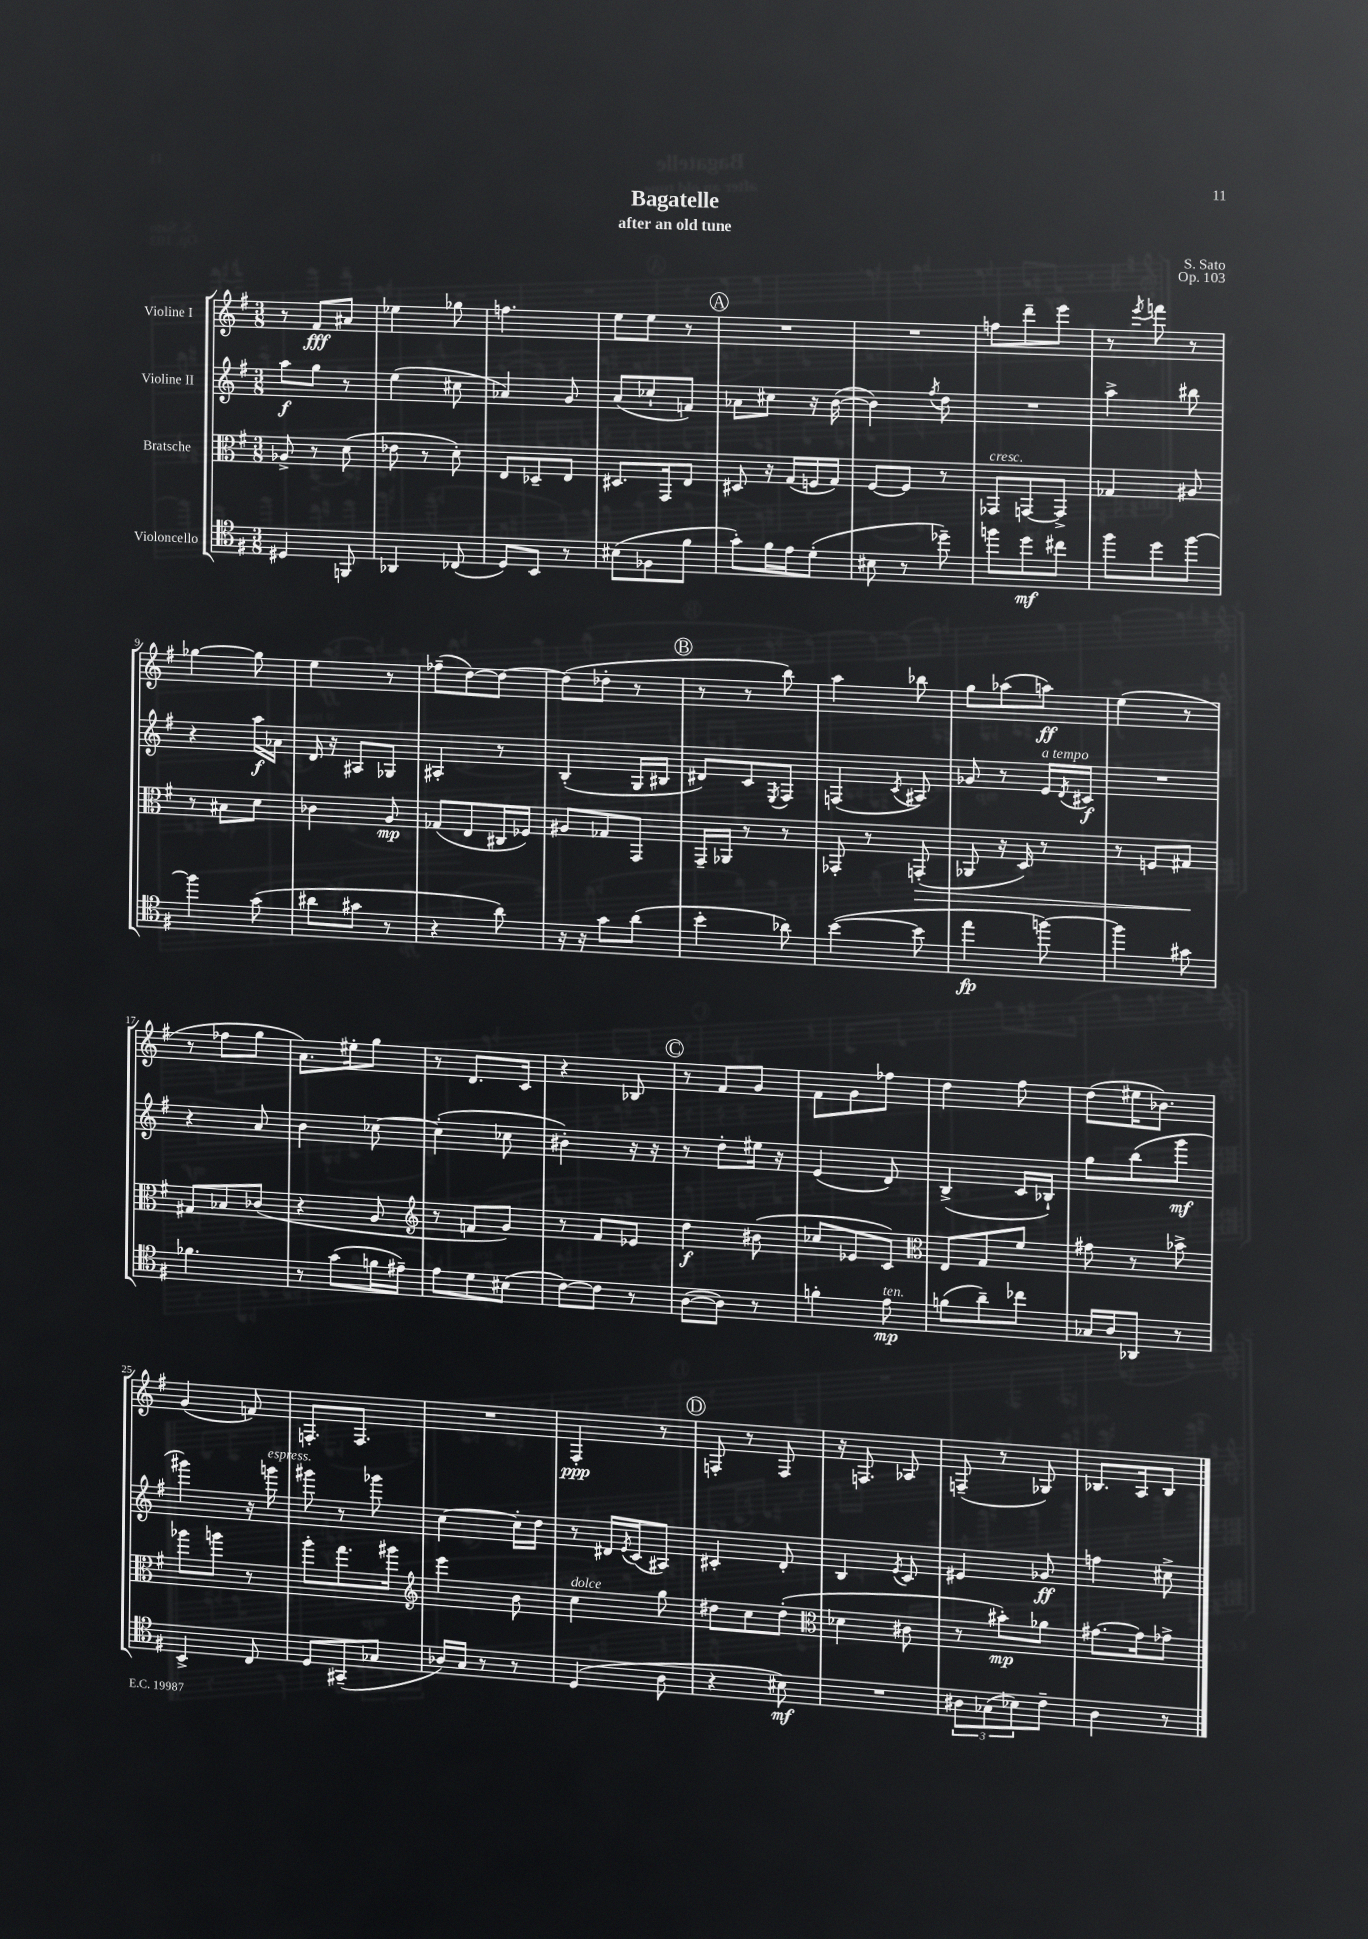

**kern	**dynam	**kern	**dynam	**kern	**dynam	**kern	**dynam
*part4	*part4	*part3	*part3	*part2	*part2	*part1	*part1
*staff4	*staff4	*staff3	*staff3	*staff2	*staff2	*staff1	*staff1
*I"Violoncello	*	*I"Bratsche	*	*I"Violine II	*	*I"Violine I	*
*clefC4	*	*clefC3	*	*clefG2	*	*clefG2	*
*k[f#]	*	*k[f#]	*	*k[f#]	*	*k[f#]	*
*M3/8	*	*M3/8	*	*M3/8	*	*M3/8	*
=1	=1	=1	=1	=1	=1	=1	=1
4D#X/	.	8A-X^/	.	8aa\L	f	8r	.
.	.	8r	.	8gg\J	.	8f#/L	fff
8FFn/	.	(8d\	.	8r	.	8a#X/J	.
=2	=2	=2	=2	=2	=2	=2	=2
4AA-X/	.	8e-X\	.	(4ee\	.	4ee-X\	.
.	.	8r	.	.	.	.	.
(8C-X/	.	8d'\)	.	8cc#X\	.	8gg-X\	.
=3	=3	=3	=3	=3	=3	=3	=3
8D/L)	.	8E/L	.	4a-X/)	.	4.ffn\	.
8BB/J	.	8D-X~/	.	.	.	.	.
8r	.	8E/J	.	8g/	.	.	.
=4	=4	=4	=4	=4	=4	=4	=4
(8B#X\L	.	8.D#X/L	.	(8a/L	.	8ee\L	.
8F-X\	.	.	.	8cc-X`/	.	8ee\J	.
.	.	16GG/k	.	.	.	.	.
8f#\J	.	8E/J	.	8fn/J)	.	8r	.
!!LO:REH:place=s1:t=A
=5	=5	=5	=5	=5	=5	=5	=5
8g'\L)	.	8D#X/	.	8a-X\L	.	4.r	.
16f#\L	.	16r	.	8cc#X\J	.	.	.
16e\J	.	(16G/LL	.	.	.	.	.
(8d'\J	.	16Fn/	.	16r	.	.	.
.	.	16G/JJ)	.	([16b\	.	.	.
=6	=6	=6	=6	=6	=6	=6	=6
8B#X\	.	[8F#/L	.	4b\])	.	4.r	.
8r	.	8F#/J]	.	.	.	.	.
.	.	.	.	8qff#/	.	.	.
8dd-X~\)	.	8r	.	8dd\	.	.	.
=7	=7	=7	=7	=7	=7	=7	=7
!	!	!LO:TX:a:i:t=cresc.	!	!	!	!	!
8ffn\L	.	8GG-X/L	.	4.r	.	8ffn\L	.
8dd\	mf	[8GGn/	.	.	.	8ddd~\	.
8cc#X\J	.	8GG^/J]	.	.	.	8eee\J	.
=8	=8	=8	=8	=8	=8	=8	=8
8ff#\L	.	4G-X/	.	4aa^\	.	8r	.
.	.	.	.	.	.	8qeee/	.
8dd\	.	.	.	.	.	8fffn\	.
[8ff#\J	.	8A#X/	.	8bb#X\	.	8r	.
!!LO:LB:g=z
=9	=9	=9	=9	=9	=9	=9	=9
4ff#\]	.	8r	.	4r	.	[4gg-X\	.
.	.	8B#X\L	.	.	.	.	.
(8g\	.	8d\J	.	16aa\LL	f	8gg-\]	.
.	.	.	.	16a-X\JJ	.	.	.
=10	=10	=10	=10	=10	=10	=10	=10
8a#X\L	.	4c-X\	.	16d/	.	4ee\	.
.	.	.	.	16r	.	.	.
8g#X\J	.	.	.	8A#X/L	.	.	.
8r	.	8A/	mp	8G-X/J	.	8r	.
=11	=11	=11	=11	=11	=11	=11	=11
4r	.	(8G-X/L	.	4A#X'/	.	(8ff-X~\L	.
.	.	8E/	.	.	.	[8dd\)	.
8a\)	.	16C#X/L	.	8r	.	8dd\J_	.
.	.	16F-X/JJ)	.	.	.	.	.
=12	=12	=12	=12	=12	=12	=12	=12
16r	.	8A#X/L	.	(4B'/	.	(8dd\L]	.
16r	.	.	.	.	.	.	.
8g\L	.	8G-X/	.	.	.	8dd-X'\J	.
(8a\J	.	8GG/J	.	16G/LL	.	8r	.
.	.	.	.	16B#X/JJ	.	.	.
!!LO:REH:place=s1:t=B
=13	=13	=13	=13	=13	=13	=13	=13
4b'\	.	16GG~/LL	.	8d#X/L)	.	8r	.
.	.	16AA-X/JJ	.	.	.	.	.
.	.	8r	.	8c/	.	8r	.
.	.	.	.	8qE/	.	.	.
8a-X\)	.	8r	.	8F#/J	.	8bb\)	.
=14	=14	=14	=14	=14	=14	=14	=14
([4b\	.	8GG-X'/	.	(4Fn/	.	4aa\	.
.	.	8r	.	.	.	.	.
.	.	.	.	8qc/	.	.	.
!	!	!	!LO:HP:b	!	!	!	!
8b\]	.	(8GGn'/	>	8A#X/)	.	8bb-X\	.
=15	=15	=15	=15	=15	=15	=15	=15
4ee\	fp	8AA-X/	.	8g-X/	.	8gg\L	.
.	.	16r	.	8r	.	(8aa-X\	.
.	.	16D/)	.	.	.	.	.
!	!	!	!	!LO:TX:a:i:t=a tempo	!	!	!
[8ffn\)	.	8r	.	16e/LL	.	8aan\J)	ff
.	.	.	.	8qd/	.	.	.
.	.	.	.	16c#X/JJ	f	.	.
=16	=16	=16	=16	=16	=16	=16	=16
4ff\]	.	8r	.	4.r	.	(4ee\	.
.	.	8Fn/L	.	.	.	.	.
8g#X\	.	8G#X/J	.	.	.	8r	.
.	.	.	]	.	.	.	.
!!LO:LB:g=z
=17	=17	=17	=17	=17	=17	=17	=17
4.f-X\	.	8G#X/L	.	4r	.	8r	.
.	.	8B-X/	.	.	.	8ff-X\L	.
.	.	(8c-X/J	.	8a/	.	8gg\J	.
=18	=18	=18	=18	=18	=18	=18	=18
8r	.	4r	.	4b\	.	8.a\L)	.
(8g\L	.	.	.	.	.	.	.
.	.	.	.	.	.	16ee#X'\k	.
16fn\L	.	8A/	.	[8cc-X\	.	8gg\J	.
16e#X~\JJ)	.	.	.	.	.	.	.
=19	=19	=19	=19	=19	=19	=19	=19
*	*	*clefG2	*	*	*	*	*
8e\L	.	8r	.	(4cc-'\]	.	8r	.
8d\	.	8fn/L	.	.	.	8.d/L	.
(8B#X\J	.	8g/J)	.	8cc-X\	.	.	.
.	.	.	.	.	.	16c/Jk	.
=20	=20	=20	=20	=20	=20	=20	=20
[8c\L)	.	8r	.	4b#X'\)	.	4r	.
8c\J]	.	8f#/L	.	.	.	.	.
8r	.	8e-X/J	.	16r	.	8B-X/	.
.	.	.	.	16r	.	.	.
!!LO:REH:place=s1:t=C
=21	=21	=21	=21	=21	=21	=21	=21
([8A\L	.	4dd\	f	8r	.	8r	.
8A\J])	.	.	.	8dd'\L	.	8f#/L	.
8r	.	(8b#X\	.	16ee#X\Jk	.	8g/J	.
.	.	.	.	16r	.	.	.
=22	=22	=22	=22	=22	=22	=22	=22
4fn'\	.	8cc-X/L	.	(4e/	.	8f#\L	.
.	.	8e-X/	.	.	.	8g\	.
!LO:TX:a:i:t=ten.	!	!	!	!	!	!	!
8e\	mp	8c/J)	.	8d/)	.	8ff-X\J	.
=23	=23	=23	=23	=23	=23	=23	=23
*	*	*clefC3	*	*	*	*	*
(8fn\L	.	8E/L	.	(4B^/	.	4dd\	.
8a~\)	.	8G/	.	.	.	.	.
8cc-X\J	.	8f#/J	.	16c/LL	.	8ff#\	.
.	.	.	.	16B-X`/JJ)	.	.	.
=24	=24	=24	=24	=24	=24	=24	=24
16G-X/LL	.	8g#X\	.	8gg\L	.	(8dd\L	.
16A/J	.	.	.	.	.	.	.
8AA-X/J	.	8r	.	(8bb\	.	16ee#X\K	.
.	.	.	.	.	.	8.b-X\J)	.
8r	.	8b-X^\	.	8ggg\J	mf	.	.
!!LO:LB:g=z
=25	=25	=25	=25	=25	=25	=25	=25
4BB^/	.	8aa-X\L	.	4ggg#X\)	.	(4g/	.
.	.	8aan\J	.	.	.	.	.
8C/	.	8r	.	16r	.	8fn/)	.
!	!	!	!	!LO:TX:a:i:t=espress.	!	!	!
.	.	.	.	16gggn\	.	.	.
=26	=26	=26	=26	=26	=26	=26	=26
8D/L	.	8aa'\L	.	8ggg#X\	.	8.Fn'/L	.
(8GG#X~/	.	8.gg\	.	8r	.	.	.
.	.	.	.	.	.	8.F/J	.
8G-X/J	.	.	.	8ggg-X\	.	.	.
.	.	16aa#X\Jk	.	.	.	.	.
=27	=27	=27	=27	=27	=27	=27	=27
*	*	*clefG2	*	*	*	*	*
16A-X/LL)	.	4eee\	.	[4cc\	.	4.r	.
16G/JJ	.	.	.	.	.	.	.
8r	.	.	.	.	.	.	.
8r	.	8b\	.	16cc'\LL]	.	.	.
.	.	.	.	16dd\JJ	.	.	.
=28	=28	=28	=28	=28	=28	=28	=28
!	!	!LO:TX:a:i:t=dolce	!	!	!	!	!
(4D/	.	4cc\	.	8r	.	4F#'/	ppp
.	.	.	.	16d#X/LL	.	.	.
.	.	.	.	8qe/	.	.	.
.	.	.	.	(16c/J	.	.	.
8A\	.	8gg\	.	8A#X/J)	.	8r	.
!!LO:REH:place=s1:t=D
=29	=29	=29	=29	=29	=29	=29	=29
4r	.	8dd#X\L	.	4c#X'/	.	8Fn'/	.
.	.	8cc\	.	.	.	8r	.
8B#X\)	mf	(8dd#'\J	.	8d'/	.	8F/	.
=30	=30	=30	=30	=30	=30	=30	=30
*	*	*clefC3	*	*	*	*	*
4.r	.	4d-X\	.	4B/	.	16r	.
.	.	.	.	.	.	8.Fn/	.
.	.	.	.	8qe/	.	.	.
.	.	8c#X\	.	8c/	.	8A-X/	.
=31	=31	=31	=31	=31	=31	=31	=31
12A#X\L	.	8r	.	4e#X/	.	(8Fn~/	.
(12G-X\	.	.	.	.	.	.	.
.	.	8b#X'\L)	mp	.	.	8r	.
12B-X\)	.	.	.	.	.	.	.
8c~\J	.	8a-X\J	.	8g-X/	ff	8G-X/)	.
=32	=32	=32	=32	=32	=32	=32	=32
4A\	.	[8.g#X\L	.	4ffn\	.	8.B-X/L	.
.	.	16g#\k]	.	.	.	16A/k	.
8r	.	8g-X^\J	.	8cc#X^\	.	8B-/J	.
==	==	==	==	==	==	==	==
*-	*-	*-	*-	*-	*-	*-	*-
